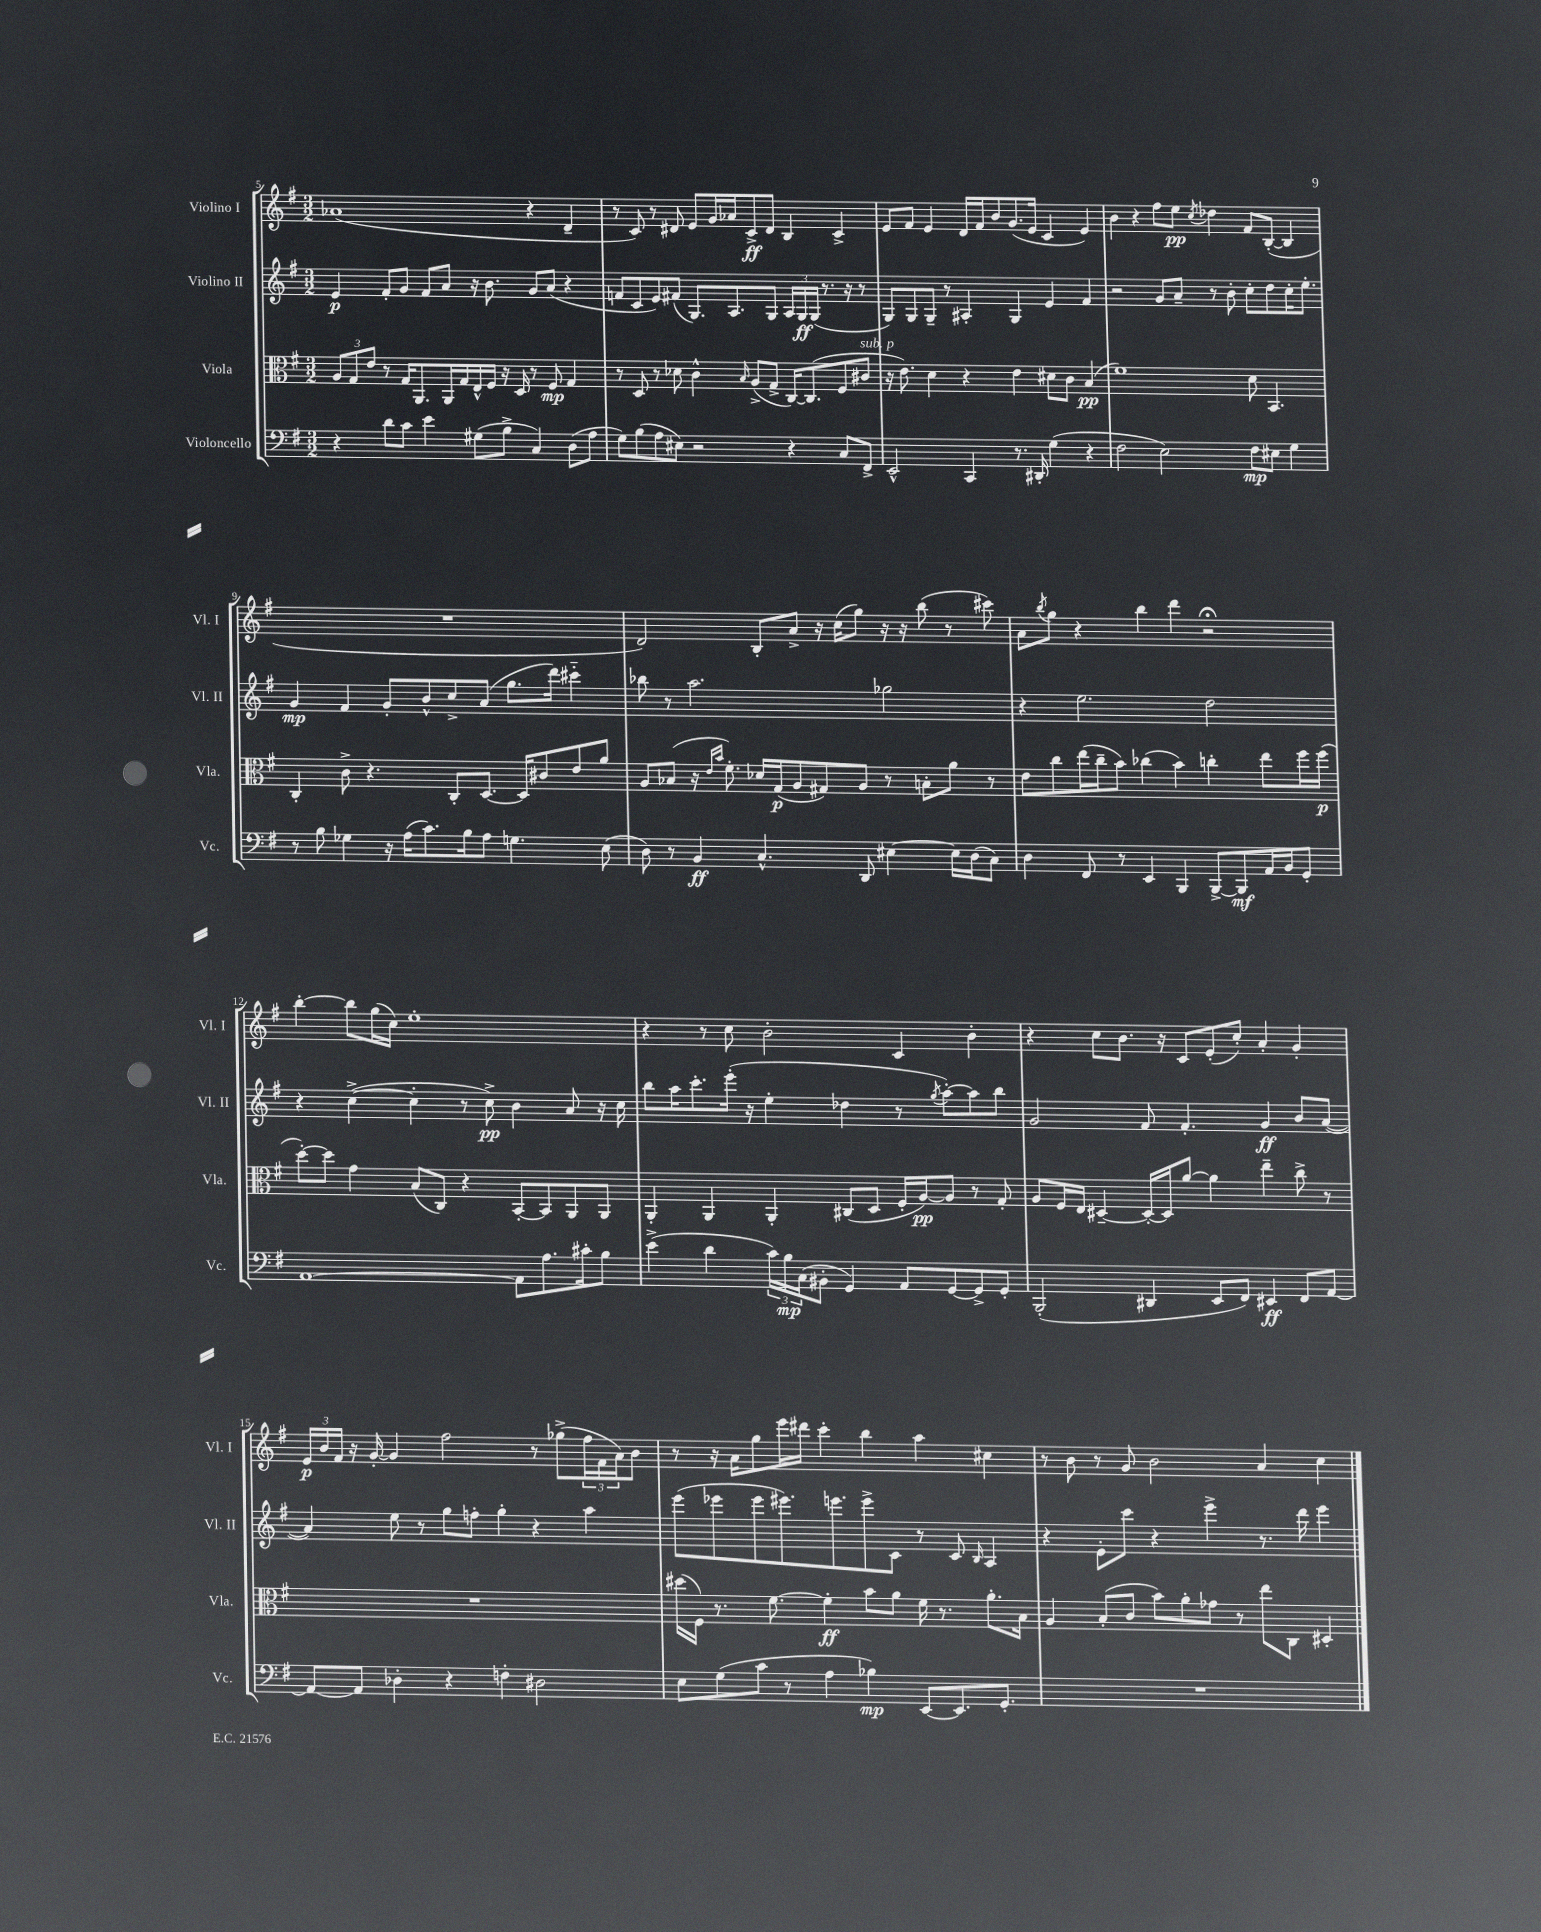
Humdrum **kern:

**kern	**kern	**kern	**kern
*staff4	*staff3	*staff2	*staff1
*clefF4	*clefC3	*clefG2	*clefG2
*k[f#]	*k[f#]	*k[f#]	*k[f#]
*M3/2	*M3/2	*M3/2	*M3/2
4r	12A	4e	(1a-
.	12G	.	.
.	12e	.	.
8d	8r	8f#'	.
8c	16G	8g	.
.	8.AA	.	.
4e	.	8f#	.
.	16AA	8a	.
.	16G	.	.
(8G#	16E^^	16r	.
.	16F#	8.b	.
8B^	16r	.	.
.	16D	.	.
4C)	8r	8g	4r
.	8F#	(8a	.
(8D	4G	4r	4d~
8A	.	.	.
=	=	=	=
8G)	8r	8f	8r
(8B	8D	8c	8c)
8A	8r	8e)	8r
8E#)	8d-	(8f#	8d#
2r	4c^^	8.G)	8e
.	.	.	16g
.	.	8.A	16a-
.	16qqB	.	.
.	(8A^	.	8c^
.	8G^	8G	8d#
4r	[16C)	24A	4B
.	.	24G	.
.	(8.C]	.	.
.	.	(24G	.
.	.	8.r	.
8C	8F#	.	4c^
.	.	16r	.
8FF#^	8c#	8r	.
=	=	=	=
2EE^^	16r	8G)	8e
.	8.e)	.	.
.	.	8G	8f#
.	4d	8G~	4e
.	.	8r	.
4CC	4r	4A#'	16d
.	.	.	16f#
.	.	.	8b
8.r	4e	4G	(8.g
16DD#'	.	.	16e
(4G	8d#	4e	4c
.	8c	.	.
4r	(4B	4f#	4e)
=	=	=	=
2F#	1f#)	2r	4b
.	.	.	4r
2E)	.	8g	8ff#
.	.	8a~	8ee
.	.	.	8qcc
.	.	8r	4dd-
.	.	8b'	.
8F#	8d	8cc'	8f#
8E#	4.BB	8dd	([8B'
4G	.	16cc'	4B]
.	.	8.ee'	.
=	=	=	=
8r	4C'	4g	1.r
8B	.	.	.
4G-	8c^	4f#	.
.	4.r	.	.
16r	.	8g'	.
(16A	.	.	.
8.c)	.	8b^^	.
.	8C'	8cc^	.
16B	.	.	.
8A	[8.D	(8a	.
4.G	.	8.gg	.
.	16D]	.	.
.	8c#	.	.
.	.	16ddd)	.
.	8e	4ccc#'~	.
(8E	8a	.	.
=	=	=	=
8D)	8A	8bb-	2d)
8r	(8B-	8r	.
4BB	16r	2.aa	.
.	16qqe	.	.
.	16qqb	.	.
.	8.f#')	.	.
4.C^^	16d-	.	8B'
.	(16G	.	.
.	8A	.	8a^
.	8G#)	.	16r
.	.	.	(16cc
8DD	8A	.	8gg)
[4E#	8r	2gg-	16r
.	.	.	16r
.	8B'	.	(8bb
16E#]	8a	.	8r
(16D	.	.	.
8C)	8r	.	8ccc#)
=	=	=	=
4D	8e	4r	8a
.	.	.	8qbb
.	8cc	.	8gg
8FF#	(16ee	2.ee	4r
.	16cc~	.	.
8r	8b)	.	.
4EE	(4cc-	.	4bb
4BBB	4b)	.	4ddd
[8BBB^	4cc'	2dd	2r;
8BBB]	.	.	.
16AA	8ee	.	.
16BB	.	.	.
8GG'	16ff#	.	.
.	(16ff#	.	.
=	=	=	=
[1AA	[8dd')	4r	[4bb'
.	8dd]	.	.
.	4g	([4cc^	8bb]
.	.	.	(16gg
.	.	.	16cc)
.	(8B	4cc']	1ee'
.	8C)	.	.
.	4r	8r	.
.	.	8cc^)	.
8AA]	[8BB'	4b	.
8.A	8BB]	.	.
.	8AA	8a	.
16c#'	.	.	.
8B	8AA	16r	.
.	.	16cc	.
=	=	=	=
(4e^	4AA'	8bb	4r
.	.	16aa	.
.	.	8.ccc'	.
4d	4AA	.	8r
.	.	(16eee'	8cc
.	.	16r	.
24c)	4AA'	4ee'	2b'
24B	.	.	.
(24C	.	.	.
8BB#'	.	.	.
4GG)	(8C#	4dd-	.
.	8D	.	.
8AA	16F#'	8r	4c
.	[16A)	.	.
.	.	8qgg	.
[8GG	8A]	[8aa')	.
8GG^]	8r	8aa]	4b'
8GG'	8G'	8bb	.
=	=	=	=
(2BBB'	8A	2g	4r
.	16F#	.	.
.	16E	.	.
.	[4D#~	.	8cc
.	.	.	8.b
4DD#	16D#'_	8f#	.
.	16D#]	.	16r
.	[8a	4.f#'	8c
8EE	4a]	.	(8e'
8FF#)	.	.	8cc')
4EE#	4ee~	4g	4a'
8FF#	8cc^	8b	4g'
[8AA	8r	([8a	.
=	=	=	=
8AA_	1.r	4a])	24e
.	.	.	24b
.	.	.	24f#
8AA]	.	.	16r
.	.	.	[16g'
4D-'	.	8ee	4g]
.	.	8r	.
4r	.	8gg	2ff#
.	.	8ff'	.
4F'	.	4gg'	.
2D#	.	4r	8r
.	.	.	(8gg-^
.	.	4aa	24ff#
.	.	.	24f#
.	.	.	24a)
.	.	.	8b
=	=	=	=
8E	(16dd#	(8eee	8r
.	16F#)	.	.
(8G	8.r	8eee-	16r
.	.	.	16a
8c	.	8eee-	8gg
.	[8.f#	.	.
8r	.	8.eee#)	16eee
.	.	.	16ddd#
4A	4f#']	.	4ccc'
.	.	8.eee	.
4B-)	8b	8eee^	4bb
.	8a	8c	.
[8EE	16f#	8r	4aa
.	8.r	.	.
8.EE]	.	8c	.
.	.	16qqB	.
.	8.a'	4A	4cc#
8.GG'	.	.	.
.	16B	.	.
=	=	=	=
1.r	4A	4r	8r
.	.	.	8b
.	(8B'	8e'	8r
.	8c	8ccc	8g
.	8b)	4r	2b
.	8a'	.	.
.	8g-	4eee^	.
.	8r	.	.
.	8ee	8.r	4a
.	8C	.	.
.	.	16ddd	.
.	4D#'	4eee	4cc
==	==	==	==
*-	*-	*-	*-
